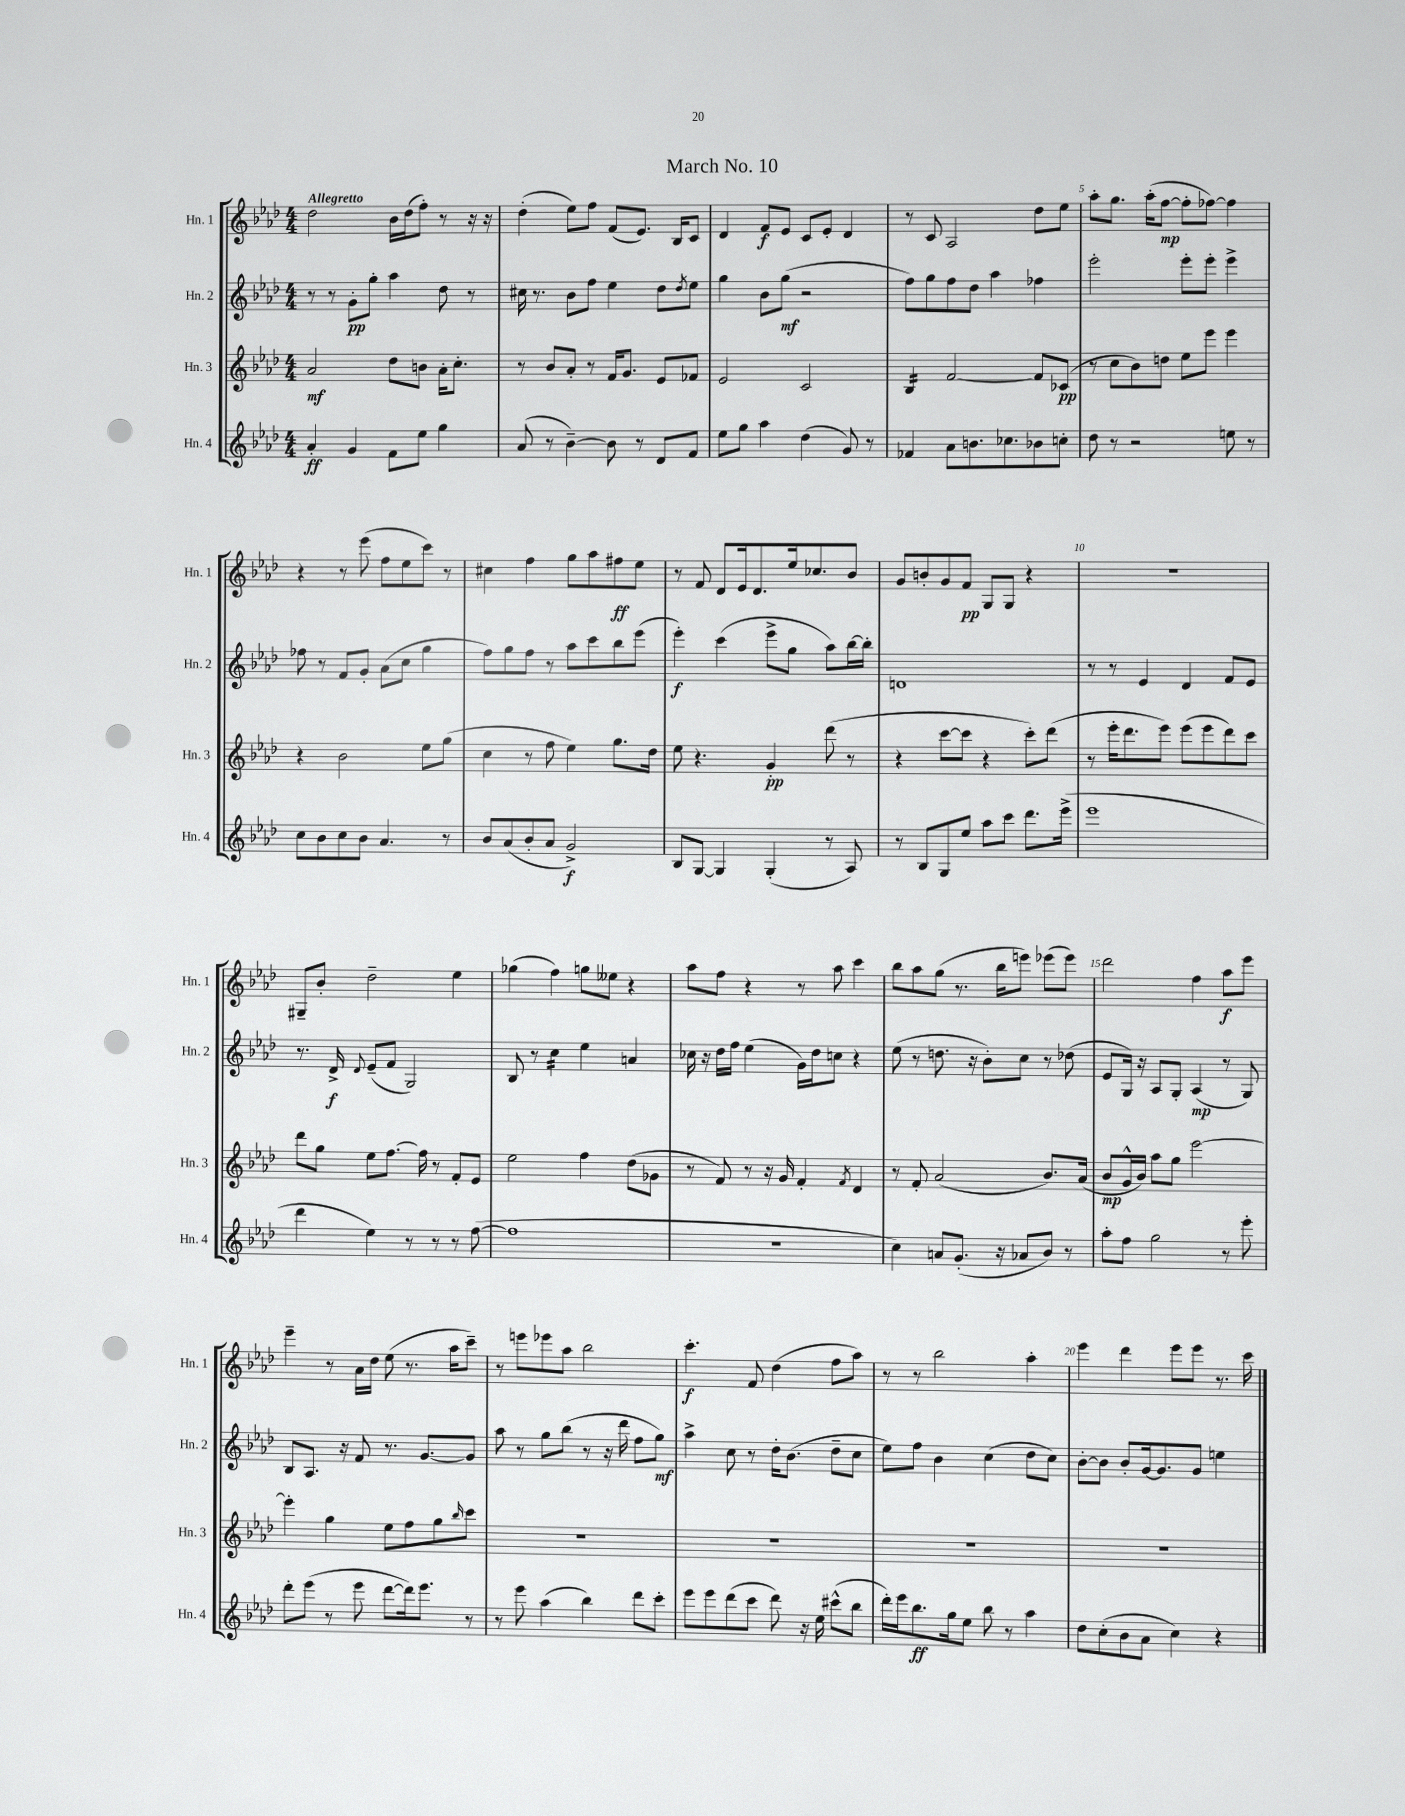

**kern	**dynam	**kern	**dynam	**kern	**dynam	**kern	**dynam
*part4	*part4	*part3	*part3	*part2	*part2	*part1	*part1
*staff4	*staff4	*staff3	*staff3	*staff2	*staff2	*staff1	*staff1
*I"Hn. 4	*	*I"Hn. 3	*	*I"Hn. 2	*	*I"Hn. 1	*
*I'Hn. 4	*	*I'Hn. 3	*	*I'Hn. 2	*	*I'Hn. 1	*
*clefG2	*	*clefG2	*	*clefG2	*	*clefG2	*
*k[b-e-a-d-]	*	*k[b-e-a-d-]	*	*k[b-e-a-d-]	*	*k[b-e-a-d-]	*
*M4/4	*	*M4/4	*	*M4/4	*	*M4/4	*
=1	=1	=1	=1	=1	=1	=1	=1
!	!	!	!	!	!	!LO:TX:a:B:t=Allegretto	!
4a-'/	ff	2a-/	mf	8r	.	2dd-\	.
.	.	.	.	8r	.	.	.
4g/	.	.	.	8g'\L	pp	.	.
.	.	.	.	8gg'\J	.	.	.
8f\L	.	8dd-\L	.	4aa-\	.	16b-\LL	.
.	.	.	.	.	.	(16dd-\J	.
8ee-\J	.	8bn\J	.	.	.	8ff'\J)	.
4gg\	.	16a-'\KL	.	8dd-\	.	8r	.
.	.	8.cc'\J	.	.	.	.	.
.	.	.	.	8r	.	16r	.
.	.	.	.	.	.	16r	.
=2	=2	=2	=2	=2	=2	=2	=2
(8a-/	.	8r	.	16cc#X\	.	(4dd-'\	.
.	.	.	.	8.r	.	.	.
8r	.	8b-/L	.	.	.	.	.
[4b-~\)	.	8a-'/J	.	8b-\L	.	8ee-\L)	.
.	.	8r	.	8ff\J	.	8ff\J	.
8b-\]	.	16f/KL	.	4ee-\	.	(8f/L	.
.	.	8.g/J	.	.	.	.	.
8r	.	.	.	.	.	8.e-/J)	.
8d-/L	.	8e-/L	.	8dd-\L	.	.	.
.	.	.	.	.	.	16B-/KL	.
.	.	.	.	8qdd-/	.	.	.
8f/J	.	8f-X/J	.	8ee-\J	.	8c/J	.
=3	=3	=3	=3	=3	=3	=3	=3
8ee-\L	.	2e-/	.	4gg\	.	4d-/	.
8gg\J	.	.	.	.	.	.	.
4aa-\	.	.	.	8b-\L	.	8f/L	f
.	.	.	.	(8gg\J	mf	8e-/J	.
(4dd-\	.	2c/	.	2r	.	8c/L	.
.	.	.	.	.	.	8e-'/J	.
8g/)	.	.	.	.	.	4d-/	.
8r	.	.	.	.	.	.	.
=4	=4	=4	=4	=4	=4	=4	=4
*	*	*tremolo	*	*	*	*	*
4f-X/	.	16B-/LL	.	8ff\L)	.	8r	.
.	.	16B-/	.	.	.	.	.
.	.	16B-/	.	8gg\	.	8c/	.
.	.	16B-/JJ	.	.	.	.	.
*	*	*Xtremolo	*	*	*	*	*
8a-\L	.	[2f/	.	8ff\	.	2A-/	.
8.bn\	.	.	.	8dd-\J	.	.	.
.	.	.	.	4aa-\	.	.	.
8.cc-X\	.	.	.	.	.	.	.
8b-X\	.	8f/L]	.	4ff-X\	.	8dd-\L	.
8ccn'\J	.	(8c-X/J	pp	.	.	8ee-\J	.
=5	=5	=5	=5	=5	=5	=5	=5
8dd-\	.	8r	.	2eee-'\	.	8aa-'\L	.
8r	.	8cc\L	.	.	.	8.gg\J	.
2r	.	8b-\)	.	.	.	.	.
.	.	.	.	.	.	(16aa-'\KL	.
.	.	8ddn\J	.	.	.	[8ff\J	mp
.	.	8ee-\L	.	8eee-'\L	.	8ff'\L]	.
.	.	8eee-\J	.	8eee-'\J	.	[8ff-X\J)	.
8een\	.	4eee-\	.	4eee-^\	.	4ff-\]	.
8r	.	.	.	.	.	.	.
!!LO:LB:g=z
=6	=6	=6	=6	=6	=6	=6	=6
8cc\L	.	4r	.	8ff-X\	.	4r	.
8b-\	.	.	.	8r	.	.	.
8cc\	.	2b-\	.	8f/L	.	8r	.
8b-\J	.	.	.	8g'/J	.	(8eee-\	.
4.a-/	.	.	.	(8a-\L	.	8ff\L	.
.	.	.	.	8cc\J	.	8ee-\	.
.	.	8ee-\L	.	4gg\	.	8ccc\J)	.
8r	.	(8gg\J	.	.	.	8r	.
=7	=7	=7	=7	=7	=7	=7	=7
8b-/L	.	4cc\	.	8ff\L)	.	4cc#X\	.
(8a-/	.	.	.	8gg\	.	.	.
8b-'/	.	8r	.	8ff\J	.	4ff\	.
8a-/J	.	8ff\	.	8r	.	.	.
2g^/)	f	4ee-\)	.	8aa-\L	.	8gg\L	.
.	.	.	.	8ccc\	.	8aa-\	.
.	.	8.gg\L	.	8bb-\	.	8ff#X\	ff
.	.	.	.	(8eee-\J	.	8ee-\J	.
.	.	16dd-\Jk	.	.	.	.	.
=8	=8	=8	=8	=8	=8	=8	=8
8B-/L	.	8ee-\	.	4eee-'\)	f	8r	.
[8G/J	.	4.r	.	.	.	8f/	.
4G/]	.	.	.	(4ccc\	.	8d-/L	.
.	.	.	.	.	.	16e-/k	.
.	.	.	.	.	.	8.d-/	.
(4G'/	.	4g'/	pp	8eee-^\L	.	.	.
.	.	.	.	8gg\J	.	16ee-/k	.
.	.	.	.	.	.	8.cc-X/	.
8r	.	(8ddd-\	.	8aa-\L)	.	.	.
8A-/)	.	8r	.	[16bb-\L	.	8b-/J	.
.	.	.	.	16bb-'\JJ]	.	.	.
=9	=9	=9	=9	=9	=9	=9	=9
8r	.	4r	.	1dn	.	8g/L	.
8B-/L	.	.	.	.	.	8bn'/	.
8G/	.	[8ccc\L	.	.	.	8g/	.
8ee-/J	.	8ccc\J]	.	.	.	8f/J	pp
8aa-\L	.	4r	.	.	.	8G/L	.
8ccc\J	.	.	.	.	.	8G/J	.
8.ddd-\L	.	8ccc'\L)	.	.	.	4r	.
.	.	(8ddd-\J	.	.	.	.	.
(16eee-^\Jk	.	.	.	.	.	.	.
=10	=10	=10	=10	=10	=10	=10	=10
1eee-	.	8r	.	8r	.	1r	.
.	.	16eee-'\KL	.	8r	.	.	.
.	.	8.ddd-\	.	.	.	.	.
.	.	.	.	4e-/	.	.	.
.	.	8eee-\J)	.	.	.	.	.
.	.	(8eee-\L	.	4d-/	.	.	.
.	.	8eee-\	.	.	.	.	.
.	.	8ddd-\)	.	8f/L	.	.	.
.	.	8ccc\J	.	8e-/J	.	.	.
!!LO:LB:g=z
=11	=11	=11	=11	=11	=11	=11	=11
4ddd-\	.	8ddd-\L	.	8.r	.	8G#X~/L	.
.	.	8gg\J	.	.	.	8b-'/J	.
.	.	.	.	16d-^/	f	.	.
.	.	.	.	8qqd-/	.	.	.
4ee-\)	.	8ee-\L	.	(8e-~/L	.	2dd-~\	.
.	.	[8.ff\J	.	8f/J	.	.	.
8r	.	.	.	2G/)	.	.	.
.	.	16ff\]	.	.	.	.	.
8r	.	8r	.	.	.	.	.
8r	.	8f'/L	.	.	.	4ee-\	.
([8ff\	.	8e-/J	.	.	.	.	.
=12	=12	=12	=12	=12	=12	=12	=12
1ff]	.	2ee-\	.	8B-/	.	(4gg-X\	.
.	.	.	.	8r	.	.	.
*	*	*	*	*tremolo	*	*	*
.	.	.	.	16cc\LL	.	4ff\)	.
.	.	.	.	16cc\	.	.	.
.	.	.	.	16cc\	.	.	.
.	.	.	.	16cc\JJ	.	.	.
*	*	*	*	*Xtremolo	*	*	*
.	.	4ff\	.	4ee-\	.	8ggn\L	.
.	.	.	.	.	.	8ee--X\J	.
.	.	(8dd-\L	.	4an/	.	4r	.
.	.	8g-X\J	.	.	.	.	.
=13	=13	=13	=13	=13	=13	=13	=13
1r	.	8r	.	16cc-X\	.	8aa-\L	.
.	.	.	.	16r	.	.	.
.	.	8f/)	.	16dd-\LL	.	8ff\J	.
.	.	.	.	16ff\JJ	.	.	.
.	.	8r	.	(4ee-\	.	4r	.
.	.	16r	.	.	.	.	.
.	.	16g/	.	.	.	.	.
.	.	4f'/	.	16g\LL)	.	8r	.
.	.	.	.	16dd-\J	.	.	.
.	.	.	.	8ccn\J	.	8aa-\	.
.	.	8qf/	.	.	.	.	.
.	.	4d-/	.	4r	.	4ccc\	.
=14	=14	=14	=14	=14	=14	=14	=14
4cc\)	.	8r	.	(8ee-\	.	8bb-\L	.
.	.	8f'/	.	8r	.	8aa-\	.
8an/L	.	(2a-/	.	8.ddn\	.	(8gg\J	.
(8.g'/J	.	.	.	.	.	8.r	.
.	.	.	.	16r	.	.	.
.	.	.	.	8b-'\L)	.	.	.
16r	.	.	.	.	.	16bb-\KL	.
8a-X/L	.	.	.	8cc\J	.	8eeen\J)	.
8b-/J)	.	8.b-/L)	.	8r	.	(8eee-X\L	.
8r	.	.	.	(8dd-X\	.	8eee-\J)	.
.	.	(16a-/Jk	.	.	.	.	.
=15	=15	=15	=15	=15	=15	=15	=15
8aa-'\L	.	8b-/L	mp	8e-/L	.	2ddd-\	.
8ff\J	.	16g^^/L	.	16G/Jk)	.	.	.
.	.	16b-/JJ)	.	16r	.	.	.
2gg\	.	8aa-\L	.	8A-/L	.	.	.
.	.	8gg\J	.	8G'/J	.	.	.
.	.	[2eee-\	.	(4A-/	mp	4ff\	.
8r	.	.	.	8r	.	8aa-\L	f
8eee-'\	.	.	.	8G/)	.	8eee-\J	.
!!LO:LB:g=z
=16	=16	=16	=16	=16	=16	=16	=16
8ddd-'\L	.	4eee-'\]	.	8B-/L	.	4eee-~\	.
(8eee-\J	.	.	.	8.A-/J	.	.	.
8r	.	4gg\	.	.	.	8r	.
.	.	.	.	16r	.	.	.
8eee-\	.	.	.	8f/	.	16a-\LL	.
.	.	.	.	.	.	16dd-\JJ	.
[8ddd-\L	.	8ee-\L	.	8.r	.	(8ee-\	.
16ddd-\k])	.	8ff\	.	.	.	8.r	.
8.eee-\J	.	.	.	[8.g/L	.	.	.
.	.	8gg\	.	.	.	.	.
.	.	.	.	.	.	16aa-\KL	.
.	.	16qqbb-/	.	.	.	.	.
8r	.	8ccc\J	.	8g/J]	.	8ccc~\J)	.
=17	=17	=17	=17	=17	=17	=17	=17
8r	.	1r	.	8aa-\	.	8r	.
8eee-\	.	.	.	8r	.	8eeen\L	.
(4aa-\	.	.	.	8gg\L	.	8eee-X\	.
.	.	.	.	(8bb-\J	.	8aa-\J	.
4bb-\)	.	.	.	8r	.	2bb-\	.
.	.	.	.	16r	.	.	.
.	.	.	.	16ddd-\	.	.	.
8ddd-\L	.	.	.	8ff\L	.	.	.
8ccc'\J	.	.	.	8gg\J)	mf	.	.
=18	=18	=18	=18	=18	=18	=18	=18
8eee-\L	.	1r	.	4aa-^\	.	4.ccc'\	f
8eee-\	.	.	.	.	.	.	.
(8ddd-\	.	.	.	8cc\	.	.	.
8ccc\J	.	.	.	8r	.	8f/	.
8ddd-\)	.	.	.	16dd-'\KL	.	(4dd-\	.
.	.	.	.	(8.b-\J	.	.	.
16r	.	.	.	.	.	.	.
16ee-\	.	.	.	.	.	.	.
(8ccc#X^^\L	.	.	.	8dd-~\L	.	8ff\L	.
8bb-\J	.	.	.	8cc\J	.	8aa-\J)	.
=19	=19	=19	=19	=19	=19	=19	=19
16ddd-'\LL)	.	1r	.	8ee-\L)	.	8r	.
16eee-\J	.	.	.	.	.	.	.
8.bb-\	ff	.	.	8ff\J	.	8r	.
.	.	.	.	4b-\	.	2bb-\	.
16gg\k	.	.	.	.	.	.	.
8ee-\J	.	.	.	.	.	.	.
8bb-\	.	.	.	(4cc\	.	.	.
8r	.	.	.	.	.	.	.
4aa-\	.	.	.	8dd-\L	.	4aa-'\	.
.	.	.	.	8cc\J)	.	.	.
=20	=20	=20	=20	=20	=20	=20	=20
8dd-\L	.	1r	.	[8b-'\L	.	4eee-\	.
(8cc'\	.	.	.	8b-\J]	.	.	.
8b-\	.	.	.	8b-'/L	.	4ddd-\	.
8a-\J	.	.	.	[16g/k	.	.	.
.	.	.	.	8.g/]	.	.	.
4cc\)	.	.	.	.	.	8eee-\L	.
.	.	.	.	8g/J	.	8eee-\J	.
4r	.	.	.	4een\	.	8.r	.
.	.	.	.	.	.	16ccc\	.
==	==	==	==	==	==	==	==
*-	*-	*-	*-	*-	*-	*-	*-
